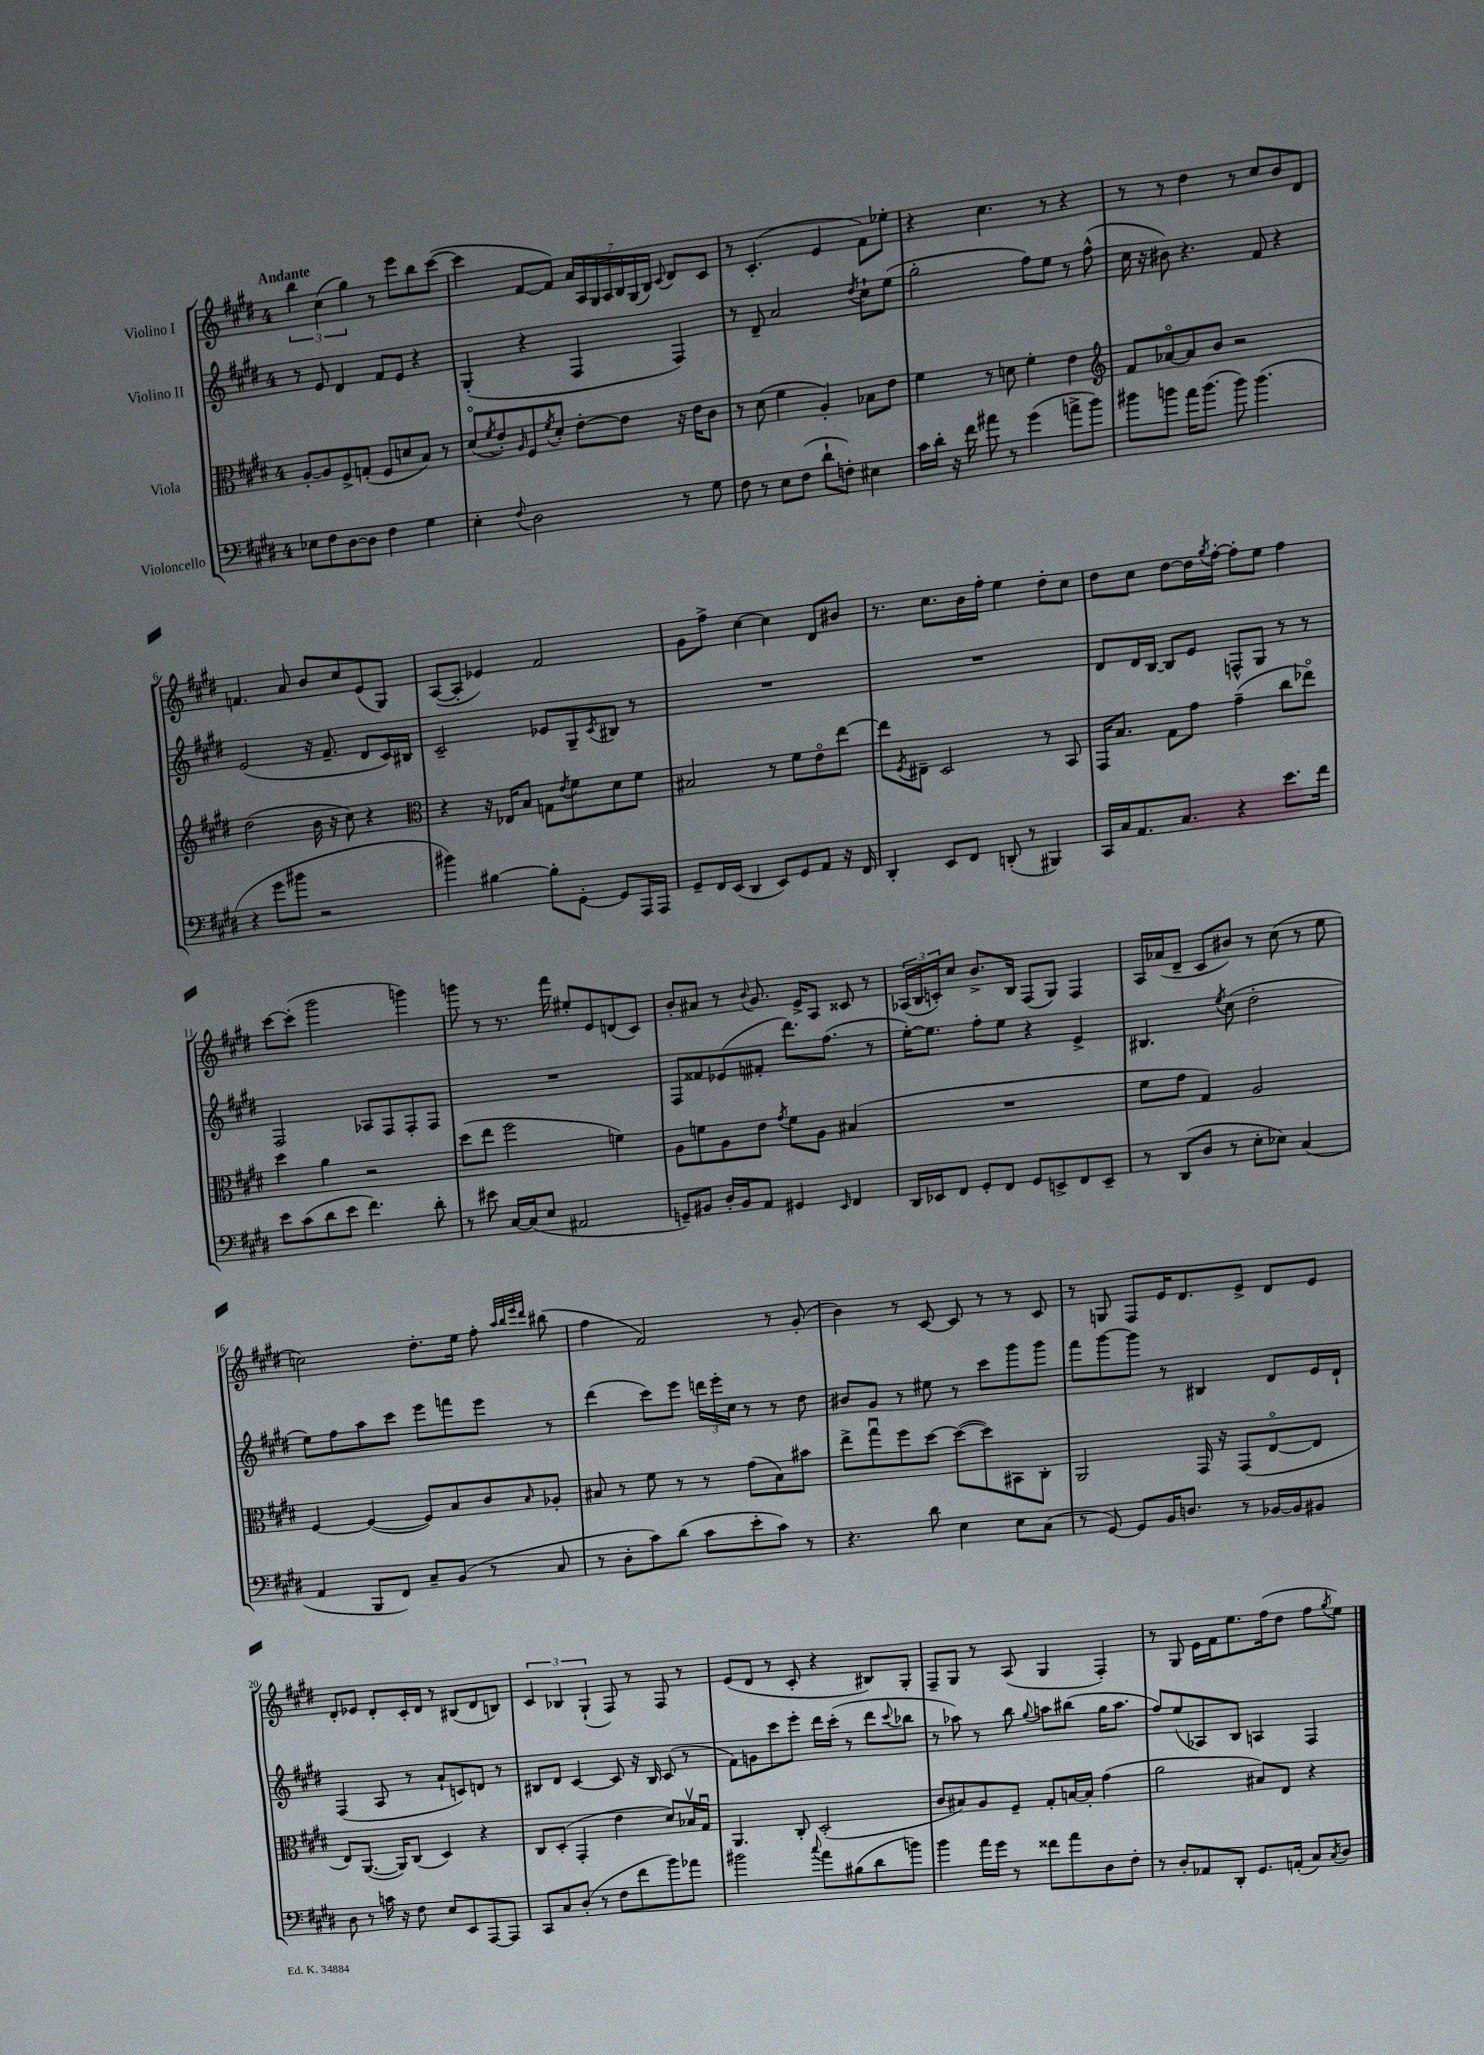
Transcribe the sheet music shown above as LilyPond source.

<<
\new StaffGroup <<
\new Staff = "s0" \with { instrumentName = "Violino I" } {
    \clef treble \key e \major \once \override Staff.TimeSignature.style = #'single-digit \time 4/4 \tempo "Andante"
    \tuplet 3/2 { b''4 cis''4( gis''4) } r8 e'''8 b''8 cis'''8~( |
    cis'''4 fis'8~ fis'8) \tuplet 7/4 { a'16 a16 gis16 a16 b16 gis16( b16) } \appoggiatura { cis'8 } dis'8 cis'8 |
    r8 cis'4.-.( e'4 fis'8) ees''8-. |
    r4 cis''4. r8 r4 |
    r8 r8 dis''4 r8 cis''8 b'8 dis'8 |
    f'4. a'8 b'8 cis''8 e'8( gis8) |
    a8~( a8-. ees'4) fis'2 |
    gis'8 fis''8-> cis''4~ cis''4 dis'8 bis'8 |
    r8. cis''8. b'16 fis''16-. e''4 dis''8-. cis''8 |
    dis''8 cis''8 dis''8~ dis''16 \acciaccatura { gis''8 } fis''16~-. fis''8-. e''8 fis''4 |
    cis'''8~ cis'''8-.( gis'''2 g'''4) |
    g'''8 r8 r8. fis'''16 eis''8-. e'8 d'8( cis'8) |
    b'8-. ais'8 r8 \appoggiatura { b'8 } gis'8. e'16-> a8 cisis'8 r8 |
    \tuplet 3/2 { aes16( b16 c'16-.) } cis''8 b'8.-> b16 fis8( gis8) fis4 |
    a16 aes'16( dis'8-- cis'8 bis'8) r8 cis''8( r8 e''8 |
    c''2) dis''8.-. e''16 fis''8-. \grace { a''32 b''32 e'''32 dis'''32 } bis''8( |
    fis''4 fis'2) r8 gis'8-.( |
    b'4) r8 cis'8~ cis'8 r8 r8 cis'8 |
    r8 g8 fis8 e'16 dis'8. e'8-> dis'8 e'8 |
    dis'8-. ees'8 dis'8-. cis'16-. dis'16 r8 bis8( dis'8 b8) |
    \tuplet 3/2 { cis'4 bes4 gis4-!( } fis8) r8 fis8 r8 |
    e'8( dis'8 r8 cis'8-. r4 bis8) gis8-. |
    fis8-- gis8 r8 a8( gis4 fis4-.) |
    r8 gis8 e'16 fis'16 e''8. fis''16( dis''8 fis''8 \acciaccatura { gis''8 } e''8) \bar "|." |
}
\new Staff = "s1" \with { instrumentName = "Violino II" } {
    \clef treble \key e \major \once \override Staff.TimeSignature.style = #'single-digit \time 4/4
    r8 e'8 dis'4 fis'8 e'8 r4 |
    gis4-.( r4 fis4 fis4) |
    r8 dis'8-- a'2 \acciaccatura { dis''8 } cis''8-! e''8( |
    gis''2-. fis''8) e''8 r8 fis''8-^( |
    cis''16 r16 bis'8) r4. fis'8 r4 |
    e'2( r16 fis'8.-- dis'8 cis'16) bis16 |
    cis'2-- ees'8 gis8-- \acciaccatura { cis'8 } bis8 r8 |
    R1 |
    R1 |
    dis'8 dis'16 b16~ b8 e'8 f8-^ gis8 r8 r8 |
    fis2 aes8 fis8 fis8-. fis8 |
    R1 |
    fis8 fisis'8 ees'8( fis'8-. dis'''8.) fis''8.( r8 |
    e''16~-.) e''8. fis''8-. e''8 r4 e'4-> |
    bis4. \acciaccatura { e''8 } cis''8( dis''2-. |
    e''8) fis''8 a''8 cis'''8 e'''8 f'''8 e'''8 r8 |
    dis'''4( cis'''8) e'''8 \tuplet 3/2 { d'''16 e'''16-. cis''16 } r8 r8 dis''8 |
    bis'8 gis'8 r8 eis''8 r8 cis'''8 gis'''8 gis'''8 |
    fis'''8 gis'''8~ gis'''8 r8 bis4 dis'8 e'16 dis'16-! |
    fis4( a8 r8 a'8-! c'8) d'8 r8 |
    bis8 dis'8 cis'4~ cis'8 r16 bis16 cis'8( r8 |
    fis'8) g'8 cis'''8 e'''8-. dis'''16 cis'''16-.( r8 dis'''8 \appoggiatura { cis'''8 } bes''8 |
    r8 aes''8) r8 b''8 \appoggiatura { gis''8 } a''8 bis''8( gis''16 a''8. |
    fis''8) e''8( aes8) b8 a4 fis4 \bar "|." |
}
\new Staff = "s2" \with { instrumentName = "Viola" } {
    \clef alto \key e \major \once \override Staff.TimeSignature.style = #'single-digit \time 4/4
    a8~-. a8 fis8-> g8-.( fis8 d'8 b8) r8 |
    dis'8\flageolet( \acciaccatura { fis'8 } e'8-.) \grace { a16 } fis8 \acciaccatura { fis'8 } dis'8-. e'8~-. e'8 r16 e'16 cis'8 |
    r8 dis'8( fis'4 a4-.) bes8 e'8 |
    fis'4 r8 d'8 fis'4-. e'4 |
    \clef treble fis'8 aes'8~\flageolet aes'8 b'8 r2 |
    dis''2( b'16 r16 cis''8) r4 |
    \clef alto r4 r16 ees16 b8 g8 \acciaccatura { e'8 } fis'8 dis'8 fis'8 |
    bis2 r8 fis'8 e'8\flageolet e''8~ |
    e''8 \acciaccatura { fis8 } eis8-- dis2 r8 b,8 |
    gis,16 b8. gis8 gis'8 gis'4--( cis''8 ees''8\flageolet) |
    dis''4 a'4 r2 |
    dis''8( e''8 fis''2 f'4) |
    a8 f'8 a8 e'8 \acciaccatura { gis'8 } f'8 a8 bis4( |
    R1 |
    fis'8 gis'8 gis4) a2 |
    fis4~ fis4~( fis8) b8 cis'8 \grace { b16 } aes8-. |
    bis8 r8 fis'8 r8 r8 gis'8( bis8) bis'8 |
    e''8-> gis''8\downbow fis''8 dis''8~ dis''8~( dis''8) bis,8 cis8-. |
    a,2 gis,16 r16 gis,8( e8~\flageolet e8 |
    e8) a,8.~( a,16) cis8( dis4) r4 |
    cis8 dis8-.( gis,4-. e'4 dis'8) bes16\upbow gis16\downbow |
    a,4. cis8-. dis2-.( |
    cis'8 bis8) a8 fis8-- gis8-. b16~ b16-. gis'4( |
    a'2 bis8) e8 r4 \bar "|." |
}
\new Staff = "s3" \with { instrumentName = "Violoncello" } {
    \clef bass \key e \major \once \override Staff.TimeSignature.style = #'single-digit \time 4/4
    ees8 fis8 dis8~ dis8 fis4 gis4 |
    e4-. \appoggiatura { fis8 } dis2 r8 gis8 |
    fis8 r8 e8 fis8( dis'8-! f8-.) eis4 |
    cis'16 dis'16-. r16 fis'16 ais'8 r8 gis'4( a'8-> b'8) |
    bis'8 b'8 a'16 b'8.( b'8) b'4.( |
    r4 gis'8 bis'8 r2 |
    bis'4) bis4~ bis8-. gis,8~-. gis,8 a,,16 a,,16 |
    gis,8-- fis,16 e,16( dis,4 e,8) gis,8 a,8 r16 fis,16 |
    dis,4-. e,8 fis,8 d,8-.( r8 bis,,4) |
    cis,16 cis16 a,8. cis8. r4 e'8. fis'16 |
    e'8 cis'8( dis'8 e'8 fis'4.) dis'8-. |
    r8 eis'8 cis16~ cis16( e8 ais,2 |
    g,8--) bis,8 dis16-. bis,16 a,8 gis,4 \grace { e,16 } fis,4 |
    dis,16 ees,16 fis,8 gis,8-. fis,8 gis,8 e,8-> fis,8 e,8-- |
    r8 dis,8( dis8 r8 e8-. ees8) cis4( |
    a,4 b,,8 fis,8) cis8-- b,8( r8 cis8 |
    r8 dis8-. cis'8) dis'8( cis'8 e'8-. cis'8) r8 |
    r4. dis'8 e4 e8 cis8( |
    r8 gis,8~) gis,8 b,16 d8. r8 bes,16~ bes,16 bis,8 |
    dis8 r8 c'16 r16 fis8 e8 e,8 a,,8~ a,,8 |
    cis,8 cis8 dis8-.( r8 fis8 fis'8 b'8) aes'8 |
    bis'2 \appoggiatura { cis''8 } a'8 bis8( dis'8 b'8) |
    b'4 a'16 gis'16 r8 fisis'8 a'8 dis8 fis8-. |
    r8 dis8-. aes,8 dis,8-. gis,8. a,16-.( cis8) \acciaccatura { cis8 } dis8 \bar "|." |
}
>>
>>
